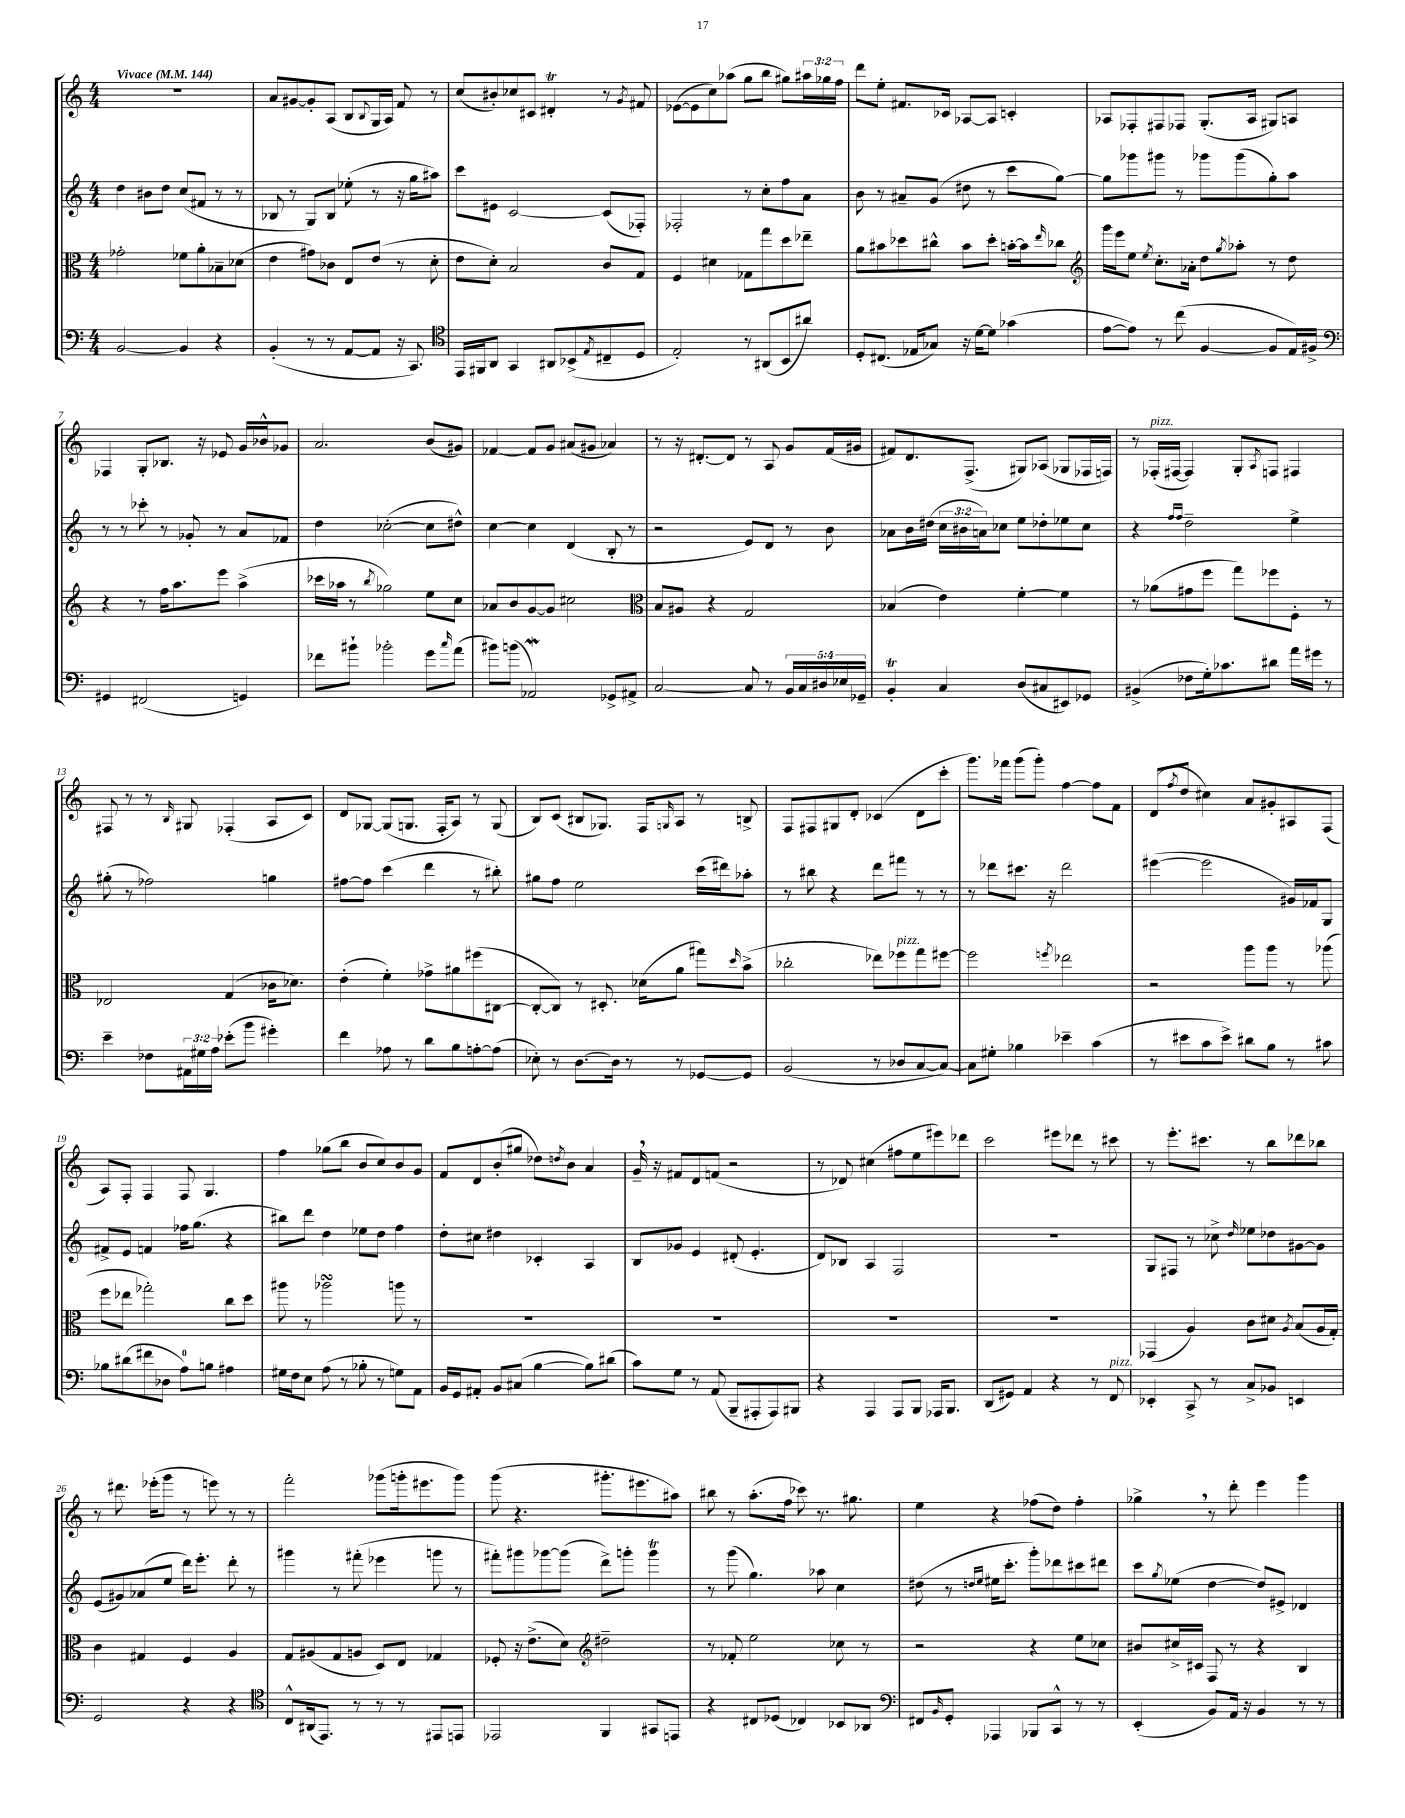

**kern	**kern	**kern	**kern
*part4	*part3	*part2	*part1
*staff4	*staff3	*staff2	*staff1
*clefF4	*clefC3	*clefG2	*clefG2
*k[]	*k[]	*k[]	*k[]
*M4/4	*M4/4	*M4/4	*M4/4
*MM144	*MM144	*MM144	*MM144
=1	=1	=1	=1
!	!	!	!LO:TX:a:B:t=Vivace
[2BB/	2g-X'\	4dd\	1r
.	.	8b#X\L	.
.	.	8dd\J	.
4BB/]	8f-X\L	(8cc/L	.
.	8a'\	8f#X/J	.
4r	8B-X~\	8r	.
.	(8d-X\J	8r	.
=2	=2	=2	=2
(4BB'/	4e\	8B-X/	8a/L
.	.	8r	[8g#X/
8r	8g#X\L)	8G/L)	8g#'/]
8r	8c-X\J	8B-/J	(8A/J
[8AA/L	8E/L	(8ee-X'\	8B/L
.	.	.	8qqB/
8AA/J]	(8e/J	8r	16G/L
.	.	.	16A/JJ)
16r	8r	16r	8f/
8.CC/)	.	16gg\KL	.
.	8d'\	8aa#X\J)	8r
=3	=3	=3	=3
*clefC4	*	*	*
16EE/LL	8e\L	8ccc\L	(8cc/L
16FF#X/J	.	.	.
8AA/J	8d'\J)	8e#X\J	8b#X'/)
4GG/	2B/	[2c/	8cc-X/
.	.	.	8c#X/J
8AA#X/L	.	.	4d#Xt'/
(8BB-X^/	.	.	.
8qE/	.	.	.
8C#X~/	8c/L	(8c/L]	8r
.	.	.	8qg/
8D/J	8G/J	8F-X'/J)	8f#X/
=4	=4	=4	=4
2E'/)	4F/	2F-X'/	([8e-X\L
.	.	.	8e-\]
.	4d#X\	.	8cc\)
.	.	.	(8aa-X\J
8r	8G-X\L	8r	8gg\L
(8AA#X/L	8gg\	8cc'\L	8bb\J
8BB/	8dd\	8ff\	8gg#X\L)
8a#X/J)	8ee-X~\J	8a\J	24aa#X\L
.	.	.	24gg-X\
.	.	.	24ff\JJ
=5	=5	=5	=5
8D'/L	8a\L	8b\	8ddd\L
(8.C#X/J	8b#X\	8r	8ee'\J
.	8dd-X\	8a#X~/L	8.f#X/L
16E-X/KL	.	.	.
8G-X/J)	8cc#X^^\J	(8g/J	.
.	.	.	16c-X/Jk
16r	8b#\L	8dd#X\	[8A-X/L
[16d\KL	.	.	.
8d\J]	8dd-'\J	8r	8A-/J]
(4g-X\	[16bn'\LL	8ccc\L	4cn'/
.	16b\J]	.	.
.	16qqee/	.	.
.	8cc-X\J	[8gg\J)	.
=6	=6	=6	=6
*	*clefG2	*	*
[8e\L	16ggg\LL	8gg\L]	8A-X/L
.	16eee\J	.	.
8e\J])	8ee\J	8ggg-X\	8F-X'/
.	8qee/	.	.
8r	8.cc'\L	8ggg#X\J	8F#X/
(8cc\	.	8r	8F-X/J
.	16a-X'\Jk	.	.
[4F/	8dd\L	8ggg-X\L	(8.G'/L
.	8qgg/	.	.
.	8aa-X'\J	(8ggg-\	.
.	.	.	16A-/Jk
8F/L]	8r	8gg'\)	8G#X/L)
16E/L)	8dd\	8aa\J	8An/J
16F#X^/JJ	.	.	.
!!LO:LB:g=z
=7	=7	=7	=7
*clefF4	*	*	*
4GG#X/	4r	8r	4F-X/
.	.	8r	.
(2FF#X/	8r	8ccc-X'\	8G'/L
.	16ff\KL	8r	8.B-X/J
.	8.aa\	.	.
.	.	8g-X'/	.
.	.	.	16r
.	8eee\J	8r	8e-X/
4GGn/)	(4aa^\	8a/L	16g/LL
.	.	.	16b-X^^/J
.	.	8f-X/J	8g-X/J
=8	=8	=8	=8
8f-X\L	16ccc-X\LL	4dd\	2.a/
.	16aa-X\JJ	.	.
8b#X`\J	8r	.	.
.	8qbb/	.	.
2b-X'\	2gg-X\)	([2cc-X'\	.
8g\L	8ee\L	8cc-\L]	(8b/L
16qqcc/	.	.	.
(8a\J	8cc\J	8dd#X^^\J)	8g#X/J)
=9	=9	=9	=9
8b#X\L)	8a-X/L	[4cc\	[4f-X/
(8bn\J	8b/	.	.
2AA-Xw/)	[8g/	4cc\]	8f-/L]
.	8g/J]	.	8g/J
.	2cc#X\	(4d/	(8a#X/L
.	.	.	8g#X/J
8GG-X^/L	.	8B'/	4a-X/)
8AA#X^/J	.	8r	.
=10	=10	=10	=10
*	*clefC3	*	*
[2C/	8B/L	2r	8r
.	8A#X/J	.	16r
.	.	.	[8.d#X'/L
.	4r	.	.
.	.	.	8d#/J]
8C/]	2G/	8e/L)	8r
8r	.	8d/J	8A/
20BB/LL	.	8r	8g/L
20C/	.	.	.
20D#X/	.	.	.
.	.	8b\	(16f/L
20E-X/	.	.	.
.	.	.	16g#X/JJ
20GG-X~/JJ	.	.	.
=11	=11	=11	=11
4BBt'/	(4B-X/	8a-X\L	8f#X/L)
.	.	16b\L	8.d/
.	.	(16dd#X\JJ	.
4C/	4e\)	24cc\LL	.
.	.	24b#X\	.
.	.	.	(8.F^/J
.	.	24an\J)	.
.	.	8cc-X\J	.
(8D/L	[4f'\	8ee\L	8G#X/L)
8C#X/	.	8dd-X'\	(8A-X/J
8EE#X/)	4f\]	8ee-X\	8G-X/L
8GG-X/J	.	8cc-\J	16F-X/L
.	.	.	16Fn/JJ)
=12	=12	=12	=12
(4BB#X^/	8r	4r	8r
!	!	!	!LO:TX:a:i:t=pizz.
.	(8a-X\L	.	(16F-X'/LL
.	.	.	[16F#X/JJ
.	.	16qqff/LL	.
.	.	16qqff/JJ	.
8F-X\L	8g#X\	2dd~\	4F#/])
16G'\k)	8ff\J	.	.
8.c-X\	.	.	.
.	8gg\L)	.	8G'/L
.	.	.	8qA/
8d#X\J	8ff-X\	.	8Fn/J
16a\LL	8F'\J	4ee^\	4F#X/
16g#X\JJ	.	.	.
8r	8r	.	.
!!LO:LB:g=z
=13	=13	=13	=13
4e~\	2E-X/	(8gg#X'\	8F#X/
.	.	8r	8r
8F-X\L	.	2ff-X\)	8r
.	.	.	16qqB/
24AA#X\L	.	.	8G#X/
24G#X\	.	.	.
24A\JJ	.	.	.
(8e-X'\L	(4G/	.	(4F-X'/
8b\J	.	.	.
4g#X'\)	16c-X\KL	4ggn\	8A/L
.	8.d-X\J)	.	.
.	.	.	8c/J)
=14	=14	=14	=14
4f\	(4e'\	[8ff#X\L	8d/L
.	.	8ff#\J]	[8G-X/J
8A-X\	4f'\)	(4ccc\	(8G-/L]
8r	.	.	8.Gn/J
8d\L	8g-X^\L	4ddd\	.
.	.	.	16F'/KL
8B\	8a#X\	.	8A/J)
[8An'\	(8ff#X\	8r	8r
(8A\J]	[8C#X\J	8bb#X'\)	(8G/
=15	=15	=15	=15
8E-X'\)	8C#'/L_	8gg#X\L	8B/L)
8r	8C#/J])	8ff\J	(8c/J
[8.D\L	8r	2ee\	8B#X/L
.	8.D#X'/	.	8.G-X/J)
16D\Jk]	.	.	.
8r	.	.	.
.	(16d-X\KL	.	16F/KL
.	.	.	16qqGn/
8r	8a\J	.	8A/J
[8GG-X/L	8gg#X\L)	(16ccc\LL	8r
.	.	16ddd#X\J)	.
.	16qqdd/	.	.
8GG-/J]	(8b^\J	8aa-X'\J	8Bn^/
=16	=16	=16	=16
(2BB/	2cc-X'\	8r	8F/L
.	.	8bb#X\	8F#X/
.	.	4r	8G#X/
.	.	.	8d'/J
8r	8ee-X\L)	8ddd\L	(4c-X/
!	!LO:TX:a:i:t=pizz.	!	!
8D-X/L	8ff-X\	8fff#X\J	.
[8C/	8gg\	8r	8d\L
8C/J_)	[8ff#X\J	8r	8ccc'\J
=17	=17	=17	=17
8C\L]	2ff#\]	8r	8.ggg\L)
8G#X'\J	.	8ddd-X\L	.
.	.	.	16fff-X\Jk
4B-X\	.	8.ccc#X\J	(8ggg\L
.	.	.	8ggg'\J)
.	.	16r	.
.	8qffn/	.	.
4e-X~\	2ee-X\	2ddd-\	[4ff\
(4c\	.	.	8ff\L]
.	.	.	8f\J
=18	=18	=18	=18
8r	2r	([4eee#X\	(8d/L
.	.	.	8qff/
8e#X\L	.	.	8dd/J
8c\	.	2eee#\]	4cc#X\)
8e#^\J)	.	.	.
8d#X\L	8aa\L	.	8a/L
8B\J	8aa\J	.	8g#X'/
8r	8r	16g#X/LL)	8A#X/
.	.	16f-X/J	.
8c#X\	(8aa-X\	8G/J	(8F/J
!!LO:LB:g=z
=19	=19	=19	=19
8B-X\L	8ff\L	8f#X^/L	8A/L)
(8d#X\	8ee-X\J	8e/J	8F'/J
8f#X\	2gg-X'\)	4fn/	4F/
8D-X\J	.	.	.
8A\L)	.	16ff-X\KL	8F/
.	.	(8.gg\J	.
8Bn\J	.	.	4.G/
4A#X\	8cc\L	4r	.
.	8dd\J	.	.
=20	=20	=20	=20
16G#X\LL	8aa#X\	8bb#X\L)	4ff\
16F\J	.	.	.
8E\J	8r	8ddd\J	.
(8A\	2aa-XsSSs\	4dd\	(8gg-X\L
8r	.	.	8bb\J
8B-X'\	.	8ee-X\L	8b/L
8r	.	8dd\J	8cc/)
8Gn\L)	8aan\	4ff\	8b/
8AA\J	8r	.	8g/J
=21	=21	=21	=21
16BB/LL	1r	8dd'\L	8f/L
16GG/J	.	.	.
8AA#X'/J	.	8cc#X\J	8d/
8BB/L	.	4dd#X\	(8b'/
(8C#X/J	.	.	8gg#X/J
[4B\	.	4c-X'/	8dd-X\L)
.	.	.	8qddn/
.	.	.	8b\J
8B\L])	.	4A/	4a/
(8d#X\J	.	.	.
=22	=22	=22	=22
8c\L)	1r	8B/L	16g~,/
.	.	.	16r
8G\J	.	8g-X/J	8f#X/L
8r	.	4e/	8d/
(8AA/	.	.	(8fn/J
8BBB~/L	.	(8d#X'/	2r
8AAA#X'/	.	4.e'/	.
8AAA#/)	.	.	.
8BBB#X/J	.	.	.
=23	=23	=23	=23
4r	1r	8d/L)	8r
.	.	8B-X/J	8d-X/)
4AAA/	.	4A/	(4cc#X\
8AAA/L	.	2F/	8ff#X\L
8BBB/J	.	.	8ee\
16AAA-X/KL	.	.	8eee#X\)
8.BBB/J	.	.	.
.	.	.	8ddd-X\J
=24	=24	=24	=24
(8DD/L	1r	1r	2ccc\
8GG#X/J)	.	.	.
4AA/	.	.	.
4r	.	.	8eee#X\L
.	.	.	8ddd-X\J
8r	.	.	8r
!LO:TX:a:i:t=pizz.	!	!	!
8FF/	.	.	8ccc#X\
=25	=25	=25	=25
4EE-X'/	(4GG-X/	8G/L	8r
.	.	8F#X/J	8.eee'\L
8CC^/	4A/)	8r	.
.	.	.	8.ccc#X\J
8r	.	8cc-X^\	.
.	.	16qqdd/	.
8C^/L	8c\L	8ee-X\L	8r
8BB-X/J	8d#X\J	8dd-X\	8bb\L
.	8qA/	.	.
4EEn/	(8B/L	[8g#X\	8ddd-X\
.	16A/L	8g#\J]	8bb-X\J
.	16G'/JJ)	.	.
!!LO:LB:g=z
=26	=26	=26	=26
2GG/	4c\	(8e/L	8r
.	.	8g#X/)	8.ddd#X\
.	4G#X/	(8a-X/	.
.	.	.	(16eee-X'\KL
.	.	8ee/J	8ggg\J
4r	4F/	16ddd\KL)	8r
.	.	8.eee'\J	.
.	.	.	8eeen\)
4r	4A/	8ddd'\	8r
.	.	8r	8r
=27	=27	=27	=27
*clefC4	*	*	*
8C^^/L	8G/L	4ggg#X\	2fff'\
(16AA#X/k	(8A#X/	.	.
8.EE/J)	.	.	.
.	8G/	8r	.
8r	8An/J	(8fff#X'\	.
8r	8D/L)	4eee-X\	(8ggg-X\L
8r	8E/J	.	16gggn'\k
.	.	.	8.eee#X\
8EE#X/L	4G-X/	8gggn\	.
8EEn/J	.	8r	8ggg\J)
=28	=28	=28	=28
2EE-X/	8F-X'/	8fff#X'\L)	(8ggg\
.	16r	8ggg#X\	4.r
.	(8.e^\L	.	.
.	.	[8ggg-X\	.
.	8d\J)	(8ggg-\J]	.
*	*clefG2	*	*
4FF/	2dd#X~\	8ddd^\L)	8.ggg#X'\L
.	.	8gggn'\J	.
.	.	.	8.eee#X\
8GG#X/L	.	4gggT\	.
8EEn/J	.	.	8aa#X\J)
=29	=29	=29	=29
4r	8r	8r	8bb#X\
.	8f-X'/	(8ggg\	8r
8C#X/L	2ee\	4.gg\)	(8.aa'\L
(8D-X/J	.	.	.
.	.	.	16ff\Jk
4C-X/)	.	.	8ccc-X\)
.	.	8aa-X\	8.r
8BB-X/L	8cc-X\	4cc\	.
.	.	.	8.gg#X\
8AA-X/J	8r	.	.
=30	=30	=30	=30
*clefF4	*	*	*
8FF#X/L	2r	(8dd#X\	4ee\
16qqBB/	.	.	.
8GG'/J	.	8r	.
.	.	16qqddn/LL	.
.	.	16qqee/JJ	.
4AAA-X/	.	16ee#X\KL	4r
.	.	8.ccc'\J	.
8BBB-X/L	4r	8ggg'\L)	(8ff-X\L
8CC^^/J	.	8ddd-X\	8dd\J)
8r	8ee\L	8ccc#X\	4ff-'\
8r	8cc-X\J	8ddd#X\J	.
=31	=31	=31	=31
(4EE'/	8b#X/L	8ccc\L	4gg-X^,\
.	.	8qgg/	.
.	16cc#X^/L	(8ee-X\J	.
.	16c#X/JJ	.	.
8BB/L)	8F/	[4dd\	8r
16AA/Jk	8r	.	8ddd'\
16r	.	.	.
4BB/	4r	8dd/L])	4eee\
.	.	8e#X^/J	.
8r	4B/	4d-X/	4ggg\
8r	.	.	.
==	==	==	==
*-	*-	*-	*-
